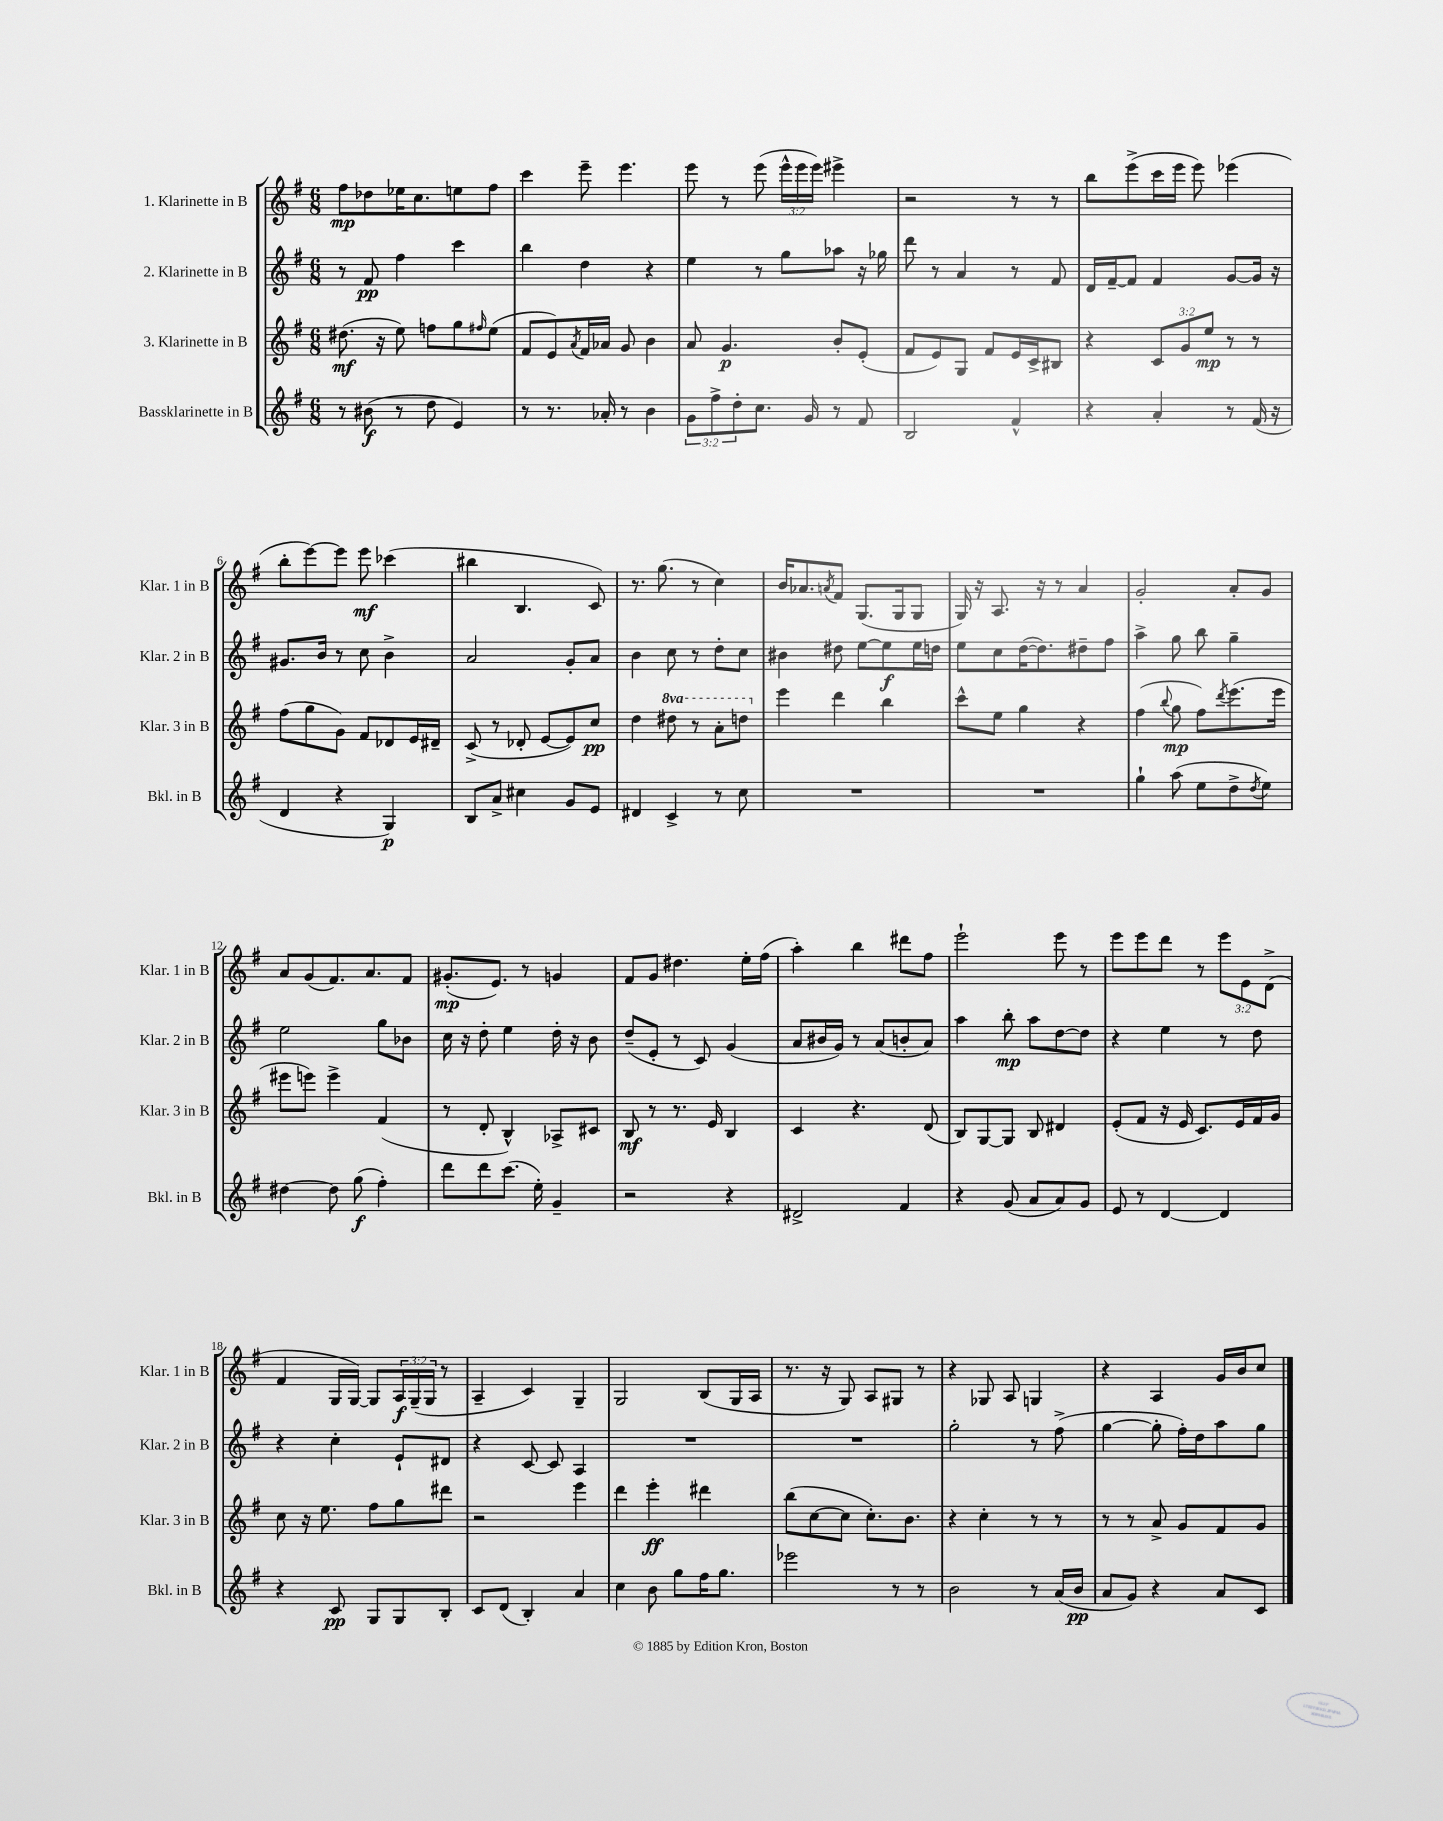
<<
\new StaffGroup <<
\new Staff = "s0" \with { instrumentName = "1. Klarinette in B" shortInstrumentName = "Klar. 1 in B" } {
    \clef treble \key g \major \numericTimeSignature \time 6/8 \override Staff.TupletNumber.text = #tuplet-number::calc-fraction-text
    fis''8\mp des''8 ees''16 c''8. e''8 fis''8 |
    c'''4 e'''8-- e'''4. |
    e'''8 r8 e'''8( \tuplet 3/2 { e'''16-^ e'''16 e'''16) } eis'''4-> |
    r2 r8 r8 |
    b''8 e'''8->( c'''16 e'''16 e'''8) ees'''4( |
    b''8-. e'''8~) e'''8 e'''8\mf ces'''4( |
    bis''4 b4. c'8) |
    r8. g''8.( r8 c''4) |
    b'16 aes'8. \acciaccatura { a'8 } fis'8 g8.( g16 g8 |
    g16) r16 a8. r16 r8 a'4 |
    g'2-. a'8-. g'8 |
    a'8 g'8( fis'8.) a'8. fis'8 |
    gis'8.-.\mp( e'8.) r8 g'4 |
    fis'8 g'8 dis''4. e''16-. fis''16( |
    a''4-.) b''4 dis'''8 fis''8 |
    e'''2-! e'''8 r8 |
    e'''8 e'''8 d'''8 r8 \tuplet 3/2 { e'''8 e'8 d'8->( } |
    fis'4 g16 g16~) g8 \tuplet 3/2 { a16\f g16--( g16 } r8 |
    a4-- c'4) g4-- |
    g2 b8( g16 a16 |
    r8. r16 g8) a8 gis8 r8 |
    r4 ges8 a8 g4 |
    r4 a4 g'16 b'16 c''8 \bar "|." |
}
\new Staff = "s1" \with { instrumentName = "2. Klarinette in B" shortInstrumentName = "Klar. 2 in B" } {
    \clef treble \key g \major \numericTimeSignature \time 6/8
    r8 fis'8\pp fis''4 c'''4 |
    b''4 d''4 r4 |
    e''4 r8 g''8 aes''8 r16 ges''16 |
    d'''8 r8 a'4 r8 fis'8 |
    d'16 fis'16~-- fis'8 fis'4 g'8~ g'16 r16 |
    gis'8. b'16 r8 c''8 b'4-> |
    a'2 g'8-. a'8 |
    b'4 c''8 r8 d''8-. c''8 |
    bis'4 dis''8 e''8~ e''8\f e''16 d''16 |
    e''8 c''8 d''16~( d''8.) dis''8-- fis''8 |
    a''4-> g''8 b''8 g''4-- |
    e''2 g''8 bes'8 |
    c''16 r16 d''8-. e''4 d''16-. r16 b'8 |
    d''8--( e'8-. r8 c'8) g'4( |
    a'8 bis'16 g'16) r8 a'8( b'8-. a'8) |
    a''4 b''8-.\mp a''8 d''8~ d''8 |
    r4 e''4 r8 d''8 |
    r4 c''4-. e'8-! dis'8 |
    r4 c'8~ c'8 a4 |
    R2. |
    R2. |
    g''2-. r8 fis''8->( |
    g''4~ g''8-. fis''16-.) d''16 a''8 g''8 \bar "|." |
}
\new Staff = "s2" \with { instrumentName = "3. Klarinette in B" shortInstrumentName = "Klar. 3 in B" } {
    \clef treble \key g \major \numericTimeSignature \time 6/8 \override Staff.TupletNumber.text = #tuplet-number::calc-fraction-text \set Staff.ottavationMarkups = #ottavation-simple-ordinals
    dis''8.\mf( r16 e''8) f''8 g''8 \grace { fis''16 } e''8( |
    fis'8 e'8) \acciaccatura { a'8 } fis'16 aes'16 g'8 b'4 |
    a'8 g'4.\p b'8-. e'8-.( |
    fis'8 e'8) g8 fis'8 e'16 c'16-> bis8 |
    r4 \tuplet 3/2 { c'8 g'8 e''8\mp } r8 r8 |
    fis''8( g''8 g'8) fis'8 des'8 e'16 dis'16-- |
    c'8->( r8 des'8-. e'8~ e'8) c''8\pp |
    d''4 \ottava #1 dis'''8 r8 a''8-. d'''8 \ottava #0 |
    e'''4 d'''4 b''4 |
    c'''8-^ e''8 g''4 r4 |
    fis''4( \appoggiatura { b''8 } g''8\mp fis''8) \acciaccatura { d'''8 } e'''8.( e'''16 |
    eis'''8 e'''8) e'''4-> fis'4( |
    r8 d'8-. b4-^) aes8-> cis'8 |
    b8\mf r8 r8. e'16 b4 |
    c'4 r4. d'8( |
    b8) g8~ g8 b8 dis'4 |
    e'8-.( fis'8 r16 e'16 c'8.) e'16 fis'16 g'16 |
    c''8 r16 e''8. fis''8 g''8 dis'''8 |
    r2 e'''4 |
    d'''4 e'''4-.\ff dis'''4 |
    b''8( c''8~ c''8 c''8.-.) b'8. |
    r4 c''4-. r8 r8 |
    r8 r8 a'8-> g'8 fis'8 g'8 \bar "|." |
}
\new Staff = "s3" \with { instrumentName = "Bassklarinette in B" shortInstrumentName = "Bkl. in B" } {
    \clef treble \key g \major \numericTimeSignature \time 6/8 \override Staff.TupletNumber.text = #tuplet-number::calc-fraction-text
    r8 bis'8\f( r8 d''8 e'4) |
    r8 r8. aes'16-. r8 b'4 |
    \tuplet 3/2 { g'8 fis''8-> d''8-. } c''8. g'16 r8 fis'8 |
    b2 fis'4-^ |
    r4 a'4-. r8 fis'16( r16 |
    d'4 r4 g4\p) |
    b8 a'8-> cis''4 g'8 e'8 |
    dis'4 c'4-> r8 c''8 |
    R2. |
    R2. |
    g''4-! a''8( e''8 d''8-> \acciaccatura { d''8 } e''8) |
    dis''4~ dis''8 g''8\f( fis''4-.) |
    d'''8 d'''8 c'''8.( e''16-.) g'4-- |
    r2 r4 |
    dis'2-> fis'4 |
    r4 g'8( a'8 a'8) g'8 |
    e'8 r8 d'4~ d'4 |
    r4 c'8\pp g8 g8 b8-. |
    c'8 d'8( b4-.) a'4 |
    c''4 b'8 g''8 fis''16 g''8. |
    ees'''2 r8 r8 |
    b'2 r8 a'16( b'16\pp |
    a'8 g'8) r4 a'8 c'8 \bar "|." |
}
>>
>>
